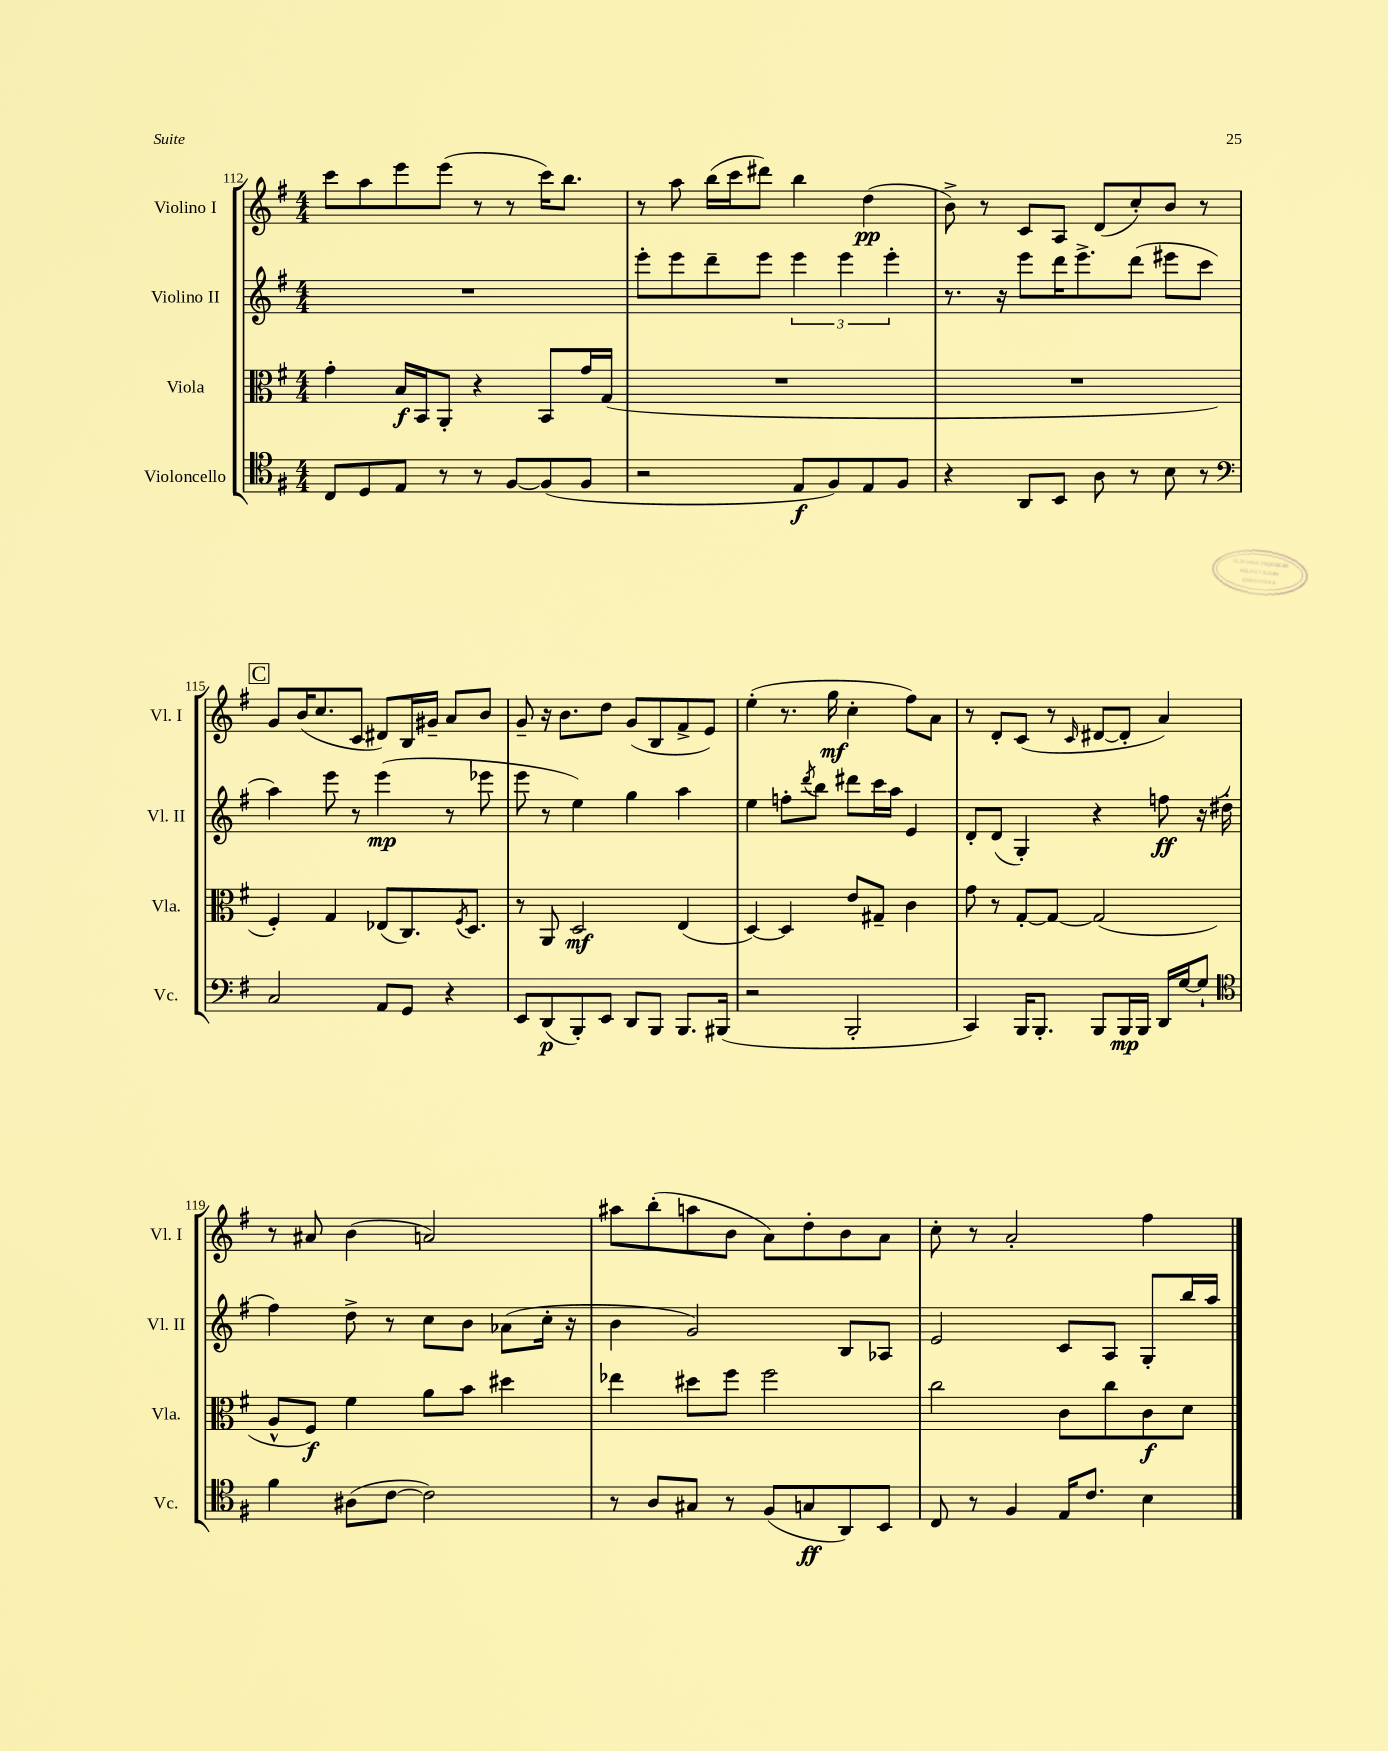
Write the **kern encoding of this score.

**kern	**kern	**kern	**kern
*staff4	*staff3	*staff2	*staff1
*clefC4	*clefC3	*clefG2	*clefG2
*k[f#]	*k[f#]	*k[f#]	*k[f#]
*M4/4	*M4/4	*M4/4	*M4/4
8C/L	4g'\	1r	8ccc\L
8D/	.	.	8aa\
8E/J	16B/LL	.	8eee\
.	16BB/J	.	.
8r	8AA'/J	.	(8eee\J
8r	4r	.	8r
[8F#/L	.	.	8r
(8F#/]	8BB/L	.	16ccc\LK)
.	.	.	8.bb\J
8F#/J	16g/L	.	.
.	(16G/JJ	.	.
=	=	=	=
2r	1r	8eee'\L	8r
.	.	8eee\	8aa\
.	.	8ddd~\	(16bb\LL
.	.	.	16ccc\J
.	.	8eee\J	8ddd#\J)
8E/L	.	6eee\	4bb\
8F#/)	.	.	.
.	.	6eee\	.
8E/	.	.	(4dd\
.	.	6eee'\	.
8F#/J	.	.	.
=	=	=	=
4r	1r	8.r	8b^\)
.	.	.	8r
.	.	16r	.
8AA/L	.	8eee\L	8c/L
8BB/J	.	16ddd\K	8A/J
.	.	8.eee^\	.
8A\	.	.	(8d/L
8r	.	(8ddd\J	8cc'/)
8B\	.	8eee#\L	8b/J
8r	.	8ccc\J	8r
=	=	=	=
*clefF4	*	*	*
2C/	4F#'/)	4aa\)	8g/L
.	.	.	(16b/K
.	.	.	8.cc/
.	4G/	8eee\	.
.	.	8r	8c/J
8AA/L	(8E-/L	(4eee\	8d#/L)
8GG/J	8.C/)	.	16B/L
.	.	.	16g#~/JJ
4r	.	8r	8a/L
.	8qF#/	.	.
.	8.D/J	.	.
.	.	8eee-\	8b/J
=	=	=	=
8EE/L	8r	8eee\	8g~/
(8DD/	8AA/	8r	16r
.	.	.	8.b\L
8BBB'/)	2D/	4ee\)	.
8EE/J	.	.	8dd\J
8DD/L	.	4gg\	(8g/L
8BBB/J	.	.	8B/
8.BBB/L	(4E/	4aa\	8f#^/
.	.	.	8e/J)
(16BBB#/Jk	.	.	.
=	=	=	=
2r	[4D/)	4ee\	(4ee'\
.	4D/]	8ff'\L	8.r
.	.	8qddd/	.
.	.	8bb\J	.
.	.	.	16gg\
2BBB'/	8e/L	8ddd#\L	4cc'\
.	8G#~/J	16ccc\L	.
.	.	16aa\JJ	.
.	4c\	4e/	8ff#\L)
.	.	.	8a\J
=	=	=	=
4CC/)	8g\	8d'/L	8r
.	8r	(8d/J	8d'/L
16BBB/LK	[8G'/L	4G'/)	(8c/J
8.BBB'/J	.	.	.
.	8G/_J	.	8r
.	.	.	16qqc/
8BBB/L	(2G/]	4r	[8d#/L
16BBB/L	.	.	8d#'/]J
16BBB/JJ	.	.	.
16DD/LL	.	8ff\	4a/)
[16G/J	.	.	.
8G`/]J	.	16r	.
.	.	(16dd#'\	.
=	=	=	=
*clefC4	*	*	*
4f#\	8A^^/L	4ff#\)	8r
.	8F#/J)	.	8a#/
(8A#\L	4f#\	8dd^\	(4b\
[8c\J	.	8r	.
2c\])	8a\L	8cc\L	2a/)
.	8b\J	8b\J	.
.	4dd#\	(8a-\L	.
.	.	16cc'\Jk	.
.	.	16r	.
=	=	=	=
8r	4ee-\	4b\	8aa#\L
8A/L	.	.	(8bb'\
8G#/J	8dd#\L	2g/)	8aa\
8r	8ff#\J	.	8b\J
(8F#/L	2ff#\	.	8a\L)
8G/	.	.	8dd'\
8AA/)	.	8B/L	8b\
8BB/J	.	8A-/J	8a\J
=	=	=	=
8C/	2cc\	2e/	8cc'\
8r	.	.	8r
4F#/	.	.	2a'/
16E/LK	8c\L	8c/L	.
8.c/J	.	.	.
.	8cc\	8A/J	.
4B\	8c\	8G'/L	4ff#\
.	8d\J	16bb/L	.
.	.	16aa/JJ	.
==	==	==	==
*-	*-	*-	*-
